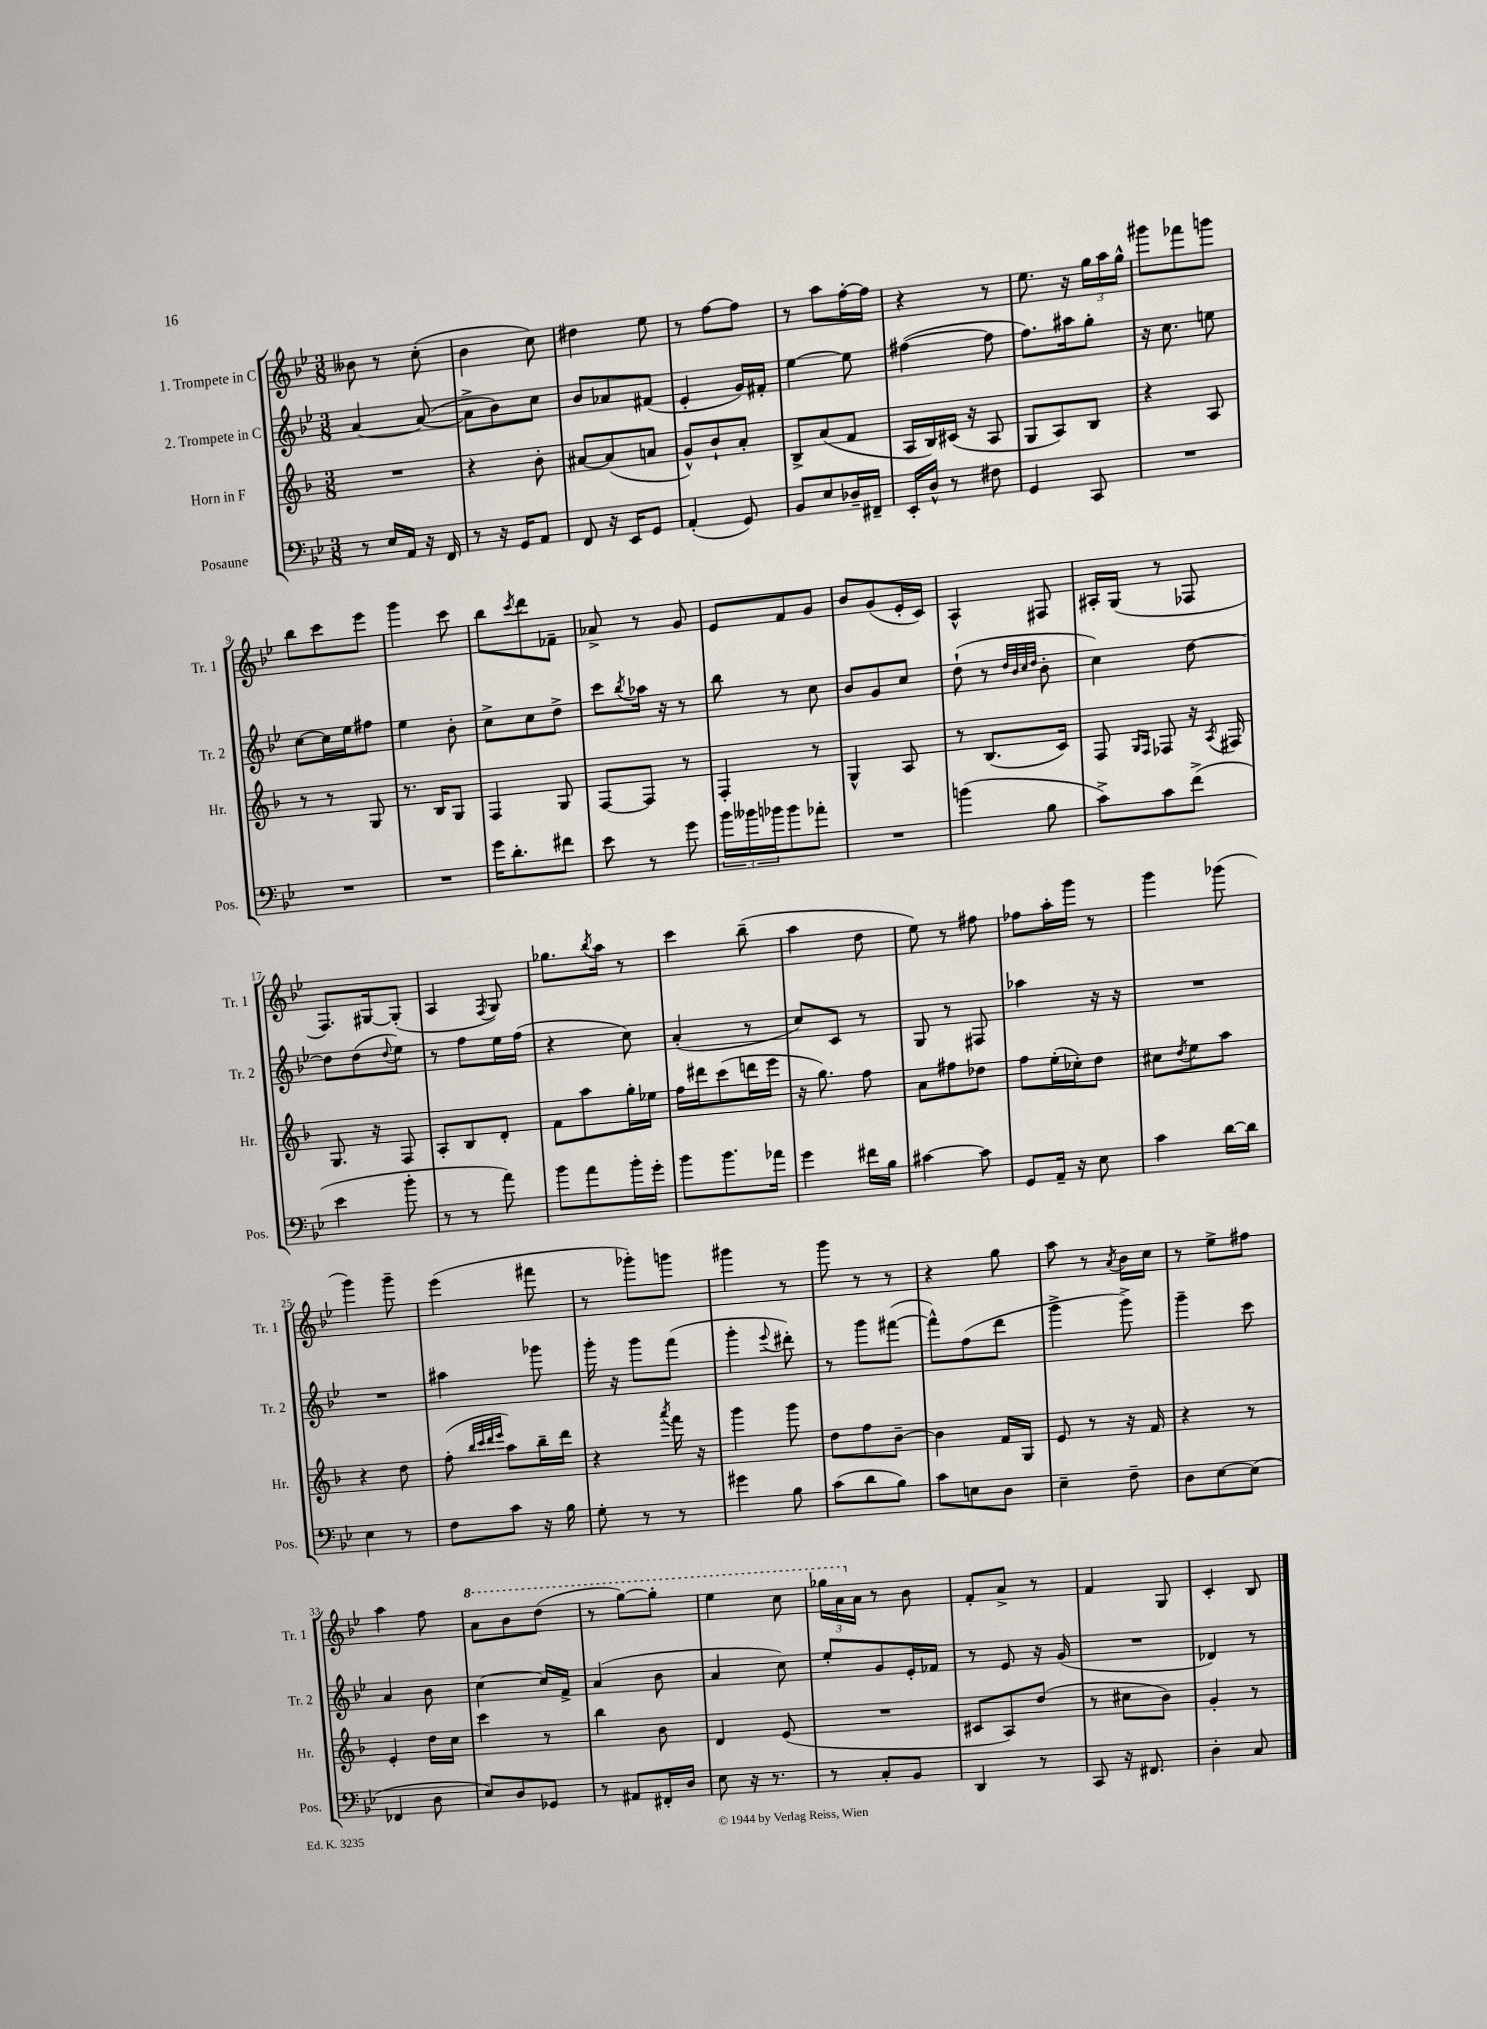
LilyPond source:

<<
\new StaffGroup <<
\new Staff = "s0" \with { instrumentName = "1. Trompete in C" shortInstrumentName = "Tr. 1" } {
    \clef treble \key bes \major \numericTimeSignature \time 3/8
    beses'8 r8 c''8-.( |
    bes'4 c''8) |
    dis''4 ees''8 |
    r8 f''8~ f''8 |
    r8 a''8 f''16~-. f''16 |
    r4 r8 |
    ees''8. r16 \tuplet 3/2 { g''16 a''16 g''16-^ } |
    gis'''8 fes'''8 g'''8 |
    bes''8 c'''8 ees'''8 |
    g'''4 c'''8 |
    bes''8 \acciaccatura { c'''8 } d'''8 fes'8-- |
    aes'8-> r8 g'8 |
    ees'8 f'8 g'8 |
    bes'8 g'8( ees'16-. c'16) |
    a4-^ fis8 |
    ais16-. g16( r8 fes8 |
    f8.) gis16~ gis8-.( |
    a4 \acciaccatura { f8 } g8) |
    ges''8. \acciaccatura { bes''8 } a''16 r8 |
    c'''4 bes''8--( |
    a''4 d''8 |
    ees''8) r8 fis''8 |
    fes''8 a''16-. g'''16 r8 |
    g'''4 ges'''8( |
    g'''4) g'''8-- |
    ees'''4( fis'''8 |
    r8 ges'''8-.) g'''8 |
    gis'''4 r8 |
    g'''8 r8 r8 |
    r4 g''8 |
    a''8 r8 \acciaccatura { a'8 } bes'16 c''16 |
    r8 ees''8-> fis''8 |
    a''4 f''8 |
    \ottava #1 a''8 bes''8 d'''8( |
    r8 g'''8~) g'''8-. |
    ees'''4 c'''8 |
    \tuplet 3/2 { ges'''16 a''16 \ottava #0 a'16 } r8 bes'8 |
    f'8-. a'8-> r8 |
    f'4 g8 |
    c'4-. bes8 \bar "|." |
}
\new Staff = "s1" \with { instrumentName = "2. Trompete in C" shortInstrumentName = "Tr. 2" } {
    \clef treble \key bes \major \numericTimeSignature \time 3/8
    a'4~ a'8~( |
    a'8-> bes'8) c''8 |
    bes'8 aes'8 fis'8( |
    ees'4-. g'16) fis'16-. |
    ees''4~ ees''8 |
    fis''4~( fis''8 |
    f''8.) ais''16 g''8-. |
    r16 c''8. e''8 |
    c''8~ c''16 ees''16 fis''8 |
    ees''4 bes'8-. |
    c''8-> c''8 d''8-> |
    c'''8 \acciaccatura { bes''8 } aes''16 r16 r8 |
    bes''8 r8 c''8 |
    bes'8 g'8 c''8 |
    d''8-!( r8 \grace { d''32 bes'32 c''32 d''32 } bes'8-. |
    c''4) d''8~ |
    d''8 d''8( \appoggiatura { d''8 } ees''8) |
    r8 f''8 ees''16 f''16( |
    r4 c''8) |
    a'4-.( r8 |
    c''8) c'8 r8 |
    g8 r8 fis8 |
    aes''4 r16 r16 |
    R4. |
    R4. |
    ais''4 ges'''8 |
    g'''16-. r16 g'''8 f'''8( |
    g'''4-. \appoggiatura { ees'''8 } dis'''8-.) |
    r8 g'''8 fis'''8~( |
    fis'''8-^) f''8( d'''8 |
    g'''4-> g'''8->) |
    g'''4-- c'''8 |
    a'4 bes'8 |
    c''4~ c''16 f'16-> |
    a'4( bes'8 |
    a'4 c''8) |
    ees''8-. g'8 ees'16-. fes'16 |
    r8 ees'8 r16 g'16( |
    R4. |
    des'4) r8 \bar "|." |
}
\new Staff = "s2" \with { instrumentName = "Horn in F" shortInstrumentName = "Hr." } {
    \clef treble \key f \major \numericTimeSignature \time 3/8
    R4. |
    r4 bes'8-. |
    ais'8~ ais'8( a'8 |
    g'8-^) bes'8-! a'8-. |
    bes8-> a'8( f'8 |
    a16 bes16) cis'16( r16 a8 |
    g8 a8) bes8 |
    r4 a8 |
    r8 r8 g8 |
    r8. bes16 g8 |
    f4 g8 |
    f8~ f8 r8 |
    f4-. r8 |
    g4-^ a8 |
    r8 bes8.( c'16) |
    f8 \grace { g16 f16 } fes8 r16 \acciaccatura { a8 } fis16 |
    g8. r16 f8 |
    a8-. bes8 d'8-. |
    f'8 a''8 g''16-. ees''16 |
    f''16 dis'''16 c'''8( d'''16 e'''16 |
    r16 g''8.) f''8 |
    a'8 fis''8 des''8 |
    f''8 e''16-.( ces''16-.) d''8 |
    cis''8 \acciaccatura { d''8 } e''8 a''8 |
    r4 d''8 |
    f''8-.( \grace { bes''32 c'''32 d'''32 e'''32 } a''8) bes''16-- d'''16 |
    r4 \acciaccatura { a'''8 } f'''16 r16 |
    g'''4 g'''8 |
    d''8 f''8 bes'8~-- |
    bes'4 f'16 g16 |
    e'8 r8 r16 f'16 |
    r4 r8 |
    e'4-. d''16 c''16 |
    c'''4 r8 |
    bes''4 bes'8 |
    d'4 e'8( |
    R4. |
    cis'8 a8) d''8( |
    r8 cis''8 bes'8) |
    g'4-. r8 \bar "|." |
}
\new Staff = "s3" \with { instrumentName = "Posaune" shortInstrumentName = "Pos." } {
    \clef bass \key bes \major \numericTimeSignature \time 3/8
    r8 ees16 a,16 r16 f,16 |
    r8 r16 g,16 a,8 |
    f,8 r16 ees,16 g,8 |
    a,4-.( g,8) |
    bes,8 ees8 des16-- fis,16-- |
    ees,16-. d16-^ r8 fis8 |
    g,4 c,8 |
    R4. |
    R4. |
    R4. |
    g'16 d'8.-. fis'8 |
    ees'8 r8 g'8 |
    \tuplet 3/2 { bes'16 beses'16 bes'16 } bes'8 aes'8-. |
    R4. |
    b'4( bes8 |
    c'8->) c'8 f'8->( |
    ees'4 bes'8-. |
    r8 r8 a'8) |
    bes'8 a'8 bes'16-. g'16-. |
    bes'8 bes'8. aes'16 |
    g'4 fis'16 bes16 |
    cis'4~ cis'8 |
    g,8 a,16-- r16 ees8 |
    c'4 d'16~ d'16 |
    ees4 r8 |
    f8 c'8 r16 bes16 |
    g8-. r8 r8 |
    gis'4 bes8 |
    c'8( d'8 bes8) |
    c'8 e8 d8 |
    ees4-- f8-- |
    d8 ees8~ ees8( |
    fes,4 d8 |
    ees8) d8 ges,8 |
    r8 ais,8 fis,16-. d16 |
    ees8 r16 r8. |
    r8 c8-. bes,8 |
    d,4 r8 |
    c,8 r16 fis,8. |
    d4-. c8 \bar "|." |
}
>>
>>
